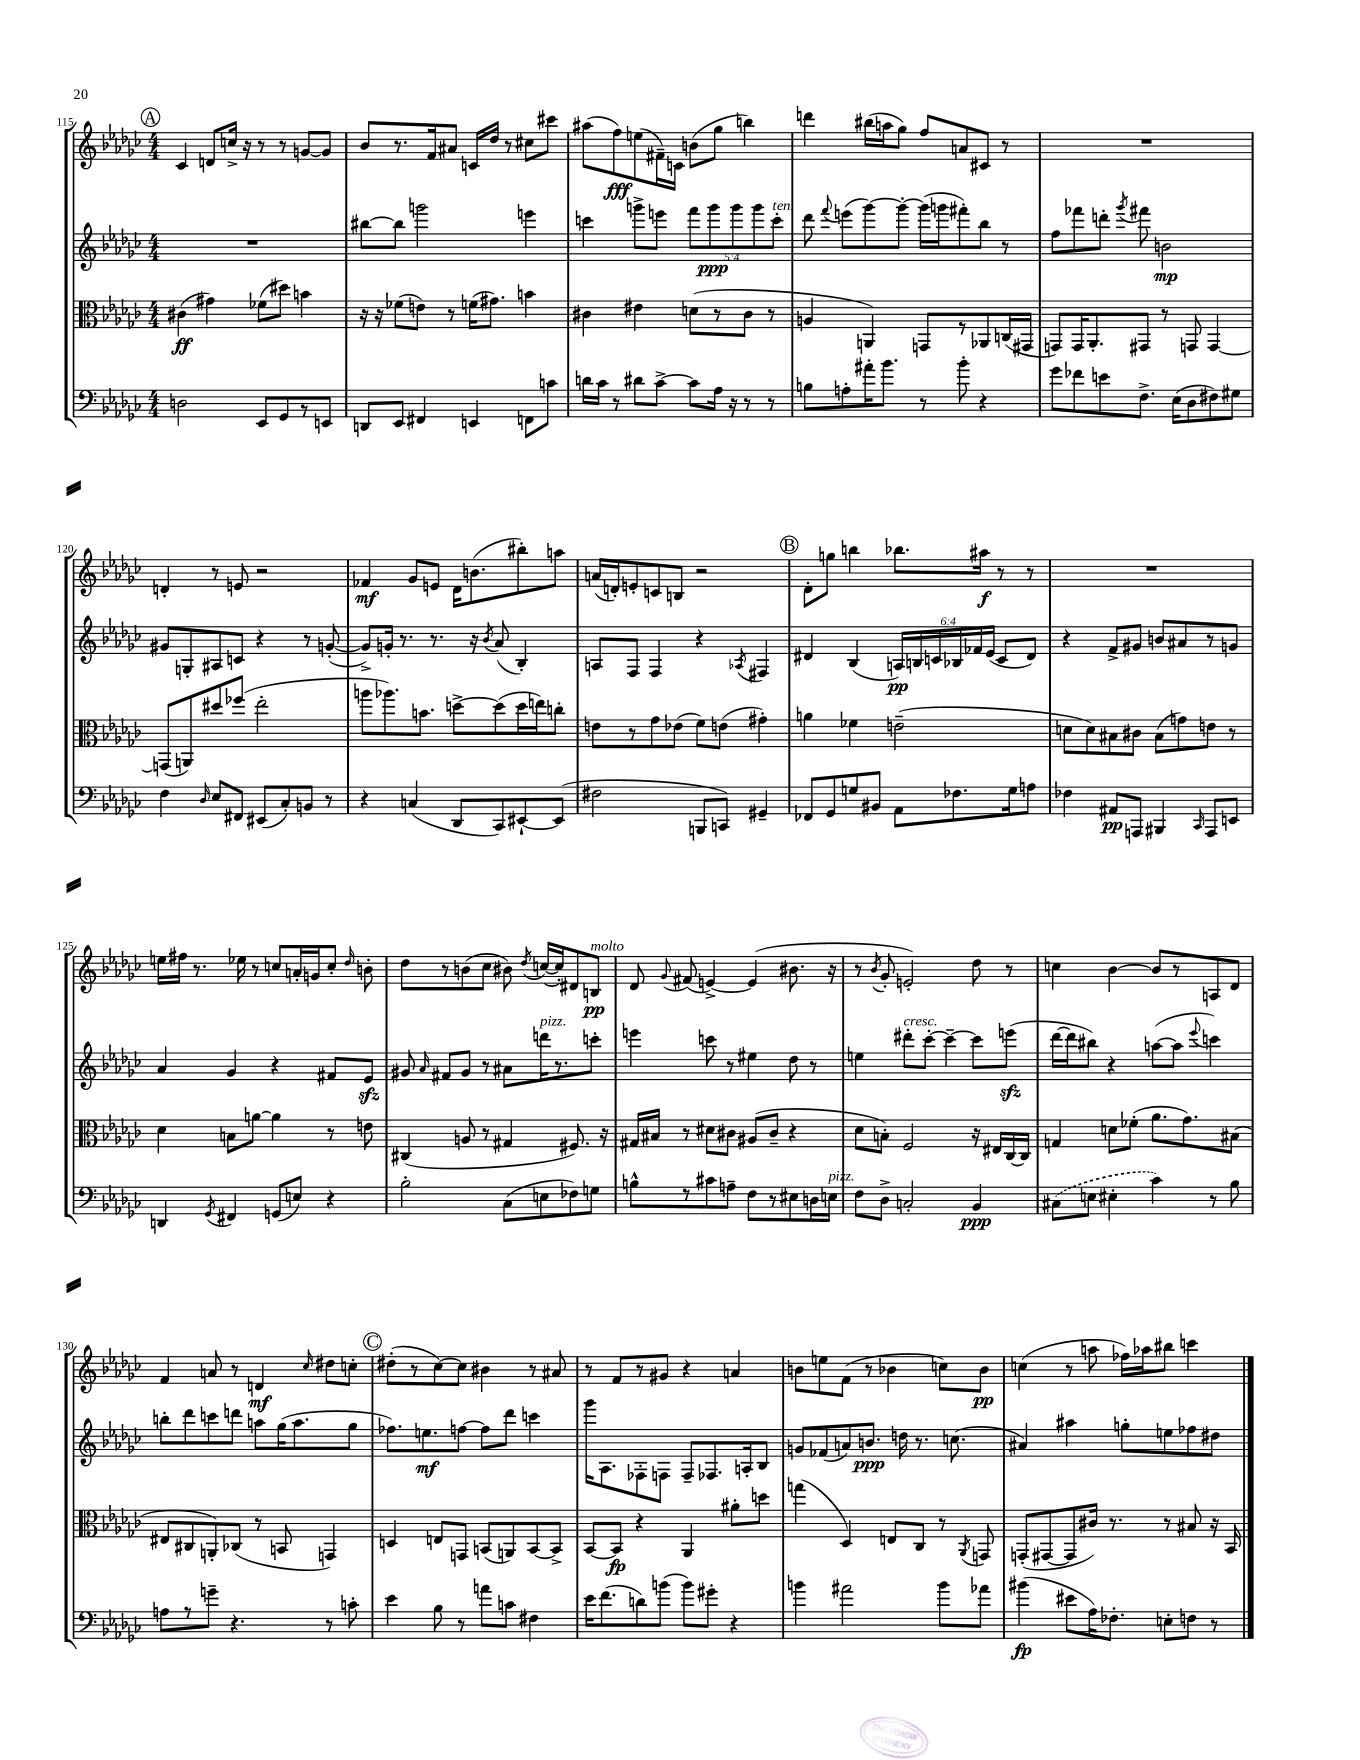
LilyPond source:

<<
\new StaffGroup <<
\new Staff = "s0" {
    \clef treble \key ges \major \numericTimeSignature \time 4/4
    \autoBeamOff \mark \markup { \circle "A" } ces'4 d'8[ c''16]-> r16 r8 r8 g'8[~ g'8] |
    bes'8[ r8. f'16 ais'8] c'16[ des''16] r8 cis''8[ cis'''8] |
    ais''8[( f''8\fff) e''8( fis'16--) c'16] b'8[( ges''8] b''4) |
    d'''4 bis''16[( a''16 ges''8]) f''8[ a'8 cis'8] r8 |
    R1 |
    d'4-. r8 e'8 r2 |
    fes'4\mf ges'8[ e'8] des'16[ b'8.( bis''8-.) a''8] |
    a'16[( d'16-.) e'8-. c'8 b8] r2 |
    \mark \markup { \circle "B" } des'8[-. g''8] b''4 bes''8.[ ais''16]\f r8 r8 |
    R1 |
    e''16[ fis''16] r8. ees''16 r8 c''8[ a'16-. g'16 c''8]-. \grace { des''16 } b'8-. |
    des''8[ r8 b'8( ces''8] bis'8) \acciaccatura { des''8 } c''16[~( c''16-.) dis'8 b8]\pp^\markup { \italic "molto" } |
    des'8 \appoggiatura { ges'8 } fis'8( e'4~->) e'4( bis'8. r16 |
    r8 \acciaccatura { bes'8 } ges'8-. e'2-.) des''8 r8 |
    c''4 bes'4~ bes'8[ r8 a8 des'8] |
    f'4 a'8 r8 d'4\mf \grace { ces''16 } dis''8[ c''8]-. |
    \mark \markup { \circle "C" } dis''8[-.( r8 ces''8~) ces''8] bis'4 r8 ais'8 |
    r8 f'8[ r8 gis'8] r4 a'4 |
    b'8[ e''8 f'8]( r8 bes'4 c''8[) bes'8]\pp |
    c''4( r8 a''8 fes''16[) aes''16 bis''8] c'''4 \bar "|." |
}
\new Staff = "s1" {
    \clef treble \key ges \major \numericTimeSignature \time 4/4 \override Staff.TupletNumber.text = #tuplet-number::calc-fraction-text
    \autoBeamOff \mark \markup { \circle "A" } R1 |
    bis''8[~ bis''8] g'''2 e'''4 |
    c'''4 g'''8[-> e'''8] \tuplet 5/4 { f'''8[ g'''8\ppp g'''8 g'''8 c'''8]-.^\markup { \italic "ten." } } |
    des'''8 \appoggiatura { f'''8 } e'''8[( ges'''8~) ges'''8]~-. ges'''16[( g'''16 fis'''8-.) bes''8] r8 |
    f''8[ fes'''8 d'''8]-. \acciaccatura { ges'''8 } fis'''8 b'2\mp |
    gis'8[ g8-. ais8 c'8] r4 r8 g'8~-.( |
    g'8[->) g'16]-. r8. r8. r16 \acciaccatura { bes'8 } aes'8( bes4-.) |
    a8[ f8] f4 r4 \acciaccatura { aes8 } fis4 |
    \mark \markup { \circle "B" } dis'4 bes4( \tuplet 6/4 { a16[\pp) b16 c'16 bes16 fes'16 ees'16]( } c'8[ dis'8]) |
    r4 f'8[-> gis'8] b'8[ ais'8 r8 g'8] |
    aes'4 ges'4 r4 fis'8[ ees'8]\sfz |
    gis'8 \grace { aes'16 } fis'8[ gis'8] r8 ais'8[ d'''16^\markup { \italic "pizz." } r8. c'''8]-. |
    e'''4 c'''8 r8 eis''4 des''8 r8 |
    e''4 dis'''8[-.^\markup { \italic "cresc." } ces'''8]~-. ces'''4~-- ces'''8[ e'''8]\sfz( |
    des'''16[~ des'''16 bis''8]) r4 a''8[~( a''8] \appoggiatura { ees'''8 } c'''4) |
    b''8[-. des'''8 c'''8 d'''8] a''8[ ges''16( a''8. ges''8] |
    \mark \markup { \circle "C" } fes''8.[) e''8.\mf f''8]~ f''8[ des'''8] c'''4 |
    ges'''16[ aes8. fes8-. f8] f8[-- fes8. a16-. bes8] |
    g'8[ fes'8( a'8) b'8.]\ppp d''16 r8. c''8.( |
    ais'4) ais''4 g''8[-. e''8 fes''8 dis''8] \bar "|." |
}
\new Staff = "s2" {
    \clef alto \key ges \major \numericTimeSignature \time 4/4
    \autoBeamOff \mark \markup { \circle "A" } cis'4\ff( gis'4) fes'8[( dis''8]) b'4 |
    r16 r16 fes'8[( e'8]) r8 f'16[( gis'8.]) b'4 |
    cis'4 eis'4 d'8[( r8 cis'8] r8 |
    a4 a,4) g,8[ r8 aes,8 c16( gis,16] |
    g,8[) g,16 aes,8.-. gis,8] r8 g,8 g,4~ |
    g,8[( a,8) dis''8 fes''8]( ees''2-. |
    a''8[ aes''8.) b'8.] d''8[~-> d''8( d''16 e''16) c''8]-. |
    e'8[ r8 ges'8 ees'8]( f'8[) e'8]( gis'4-.) |
    \mark \markup { \circle "B" } a'4 fes'4 e'2--( |
    d'8[ d'8) bis8 cis'8] bis8[( g'8) e'8] r8 |
    des'4 b8[ a'8]~ a'4 r8 e'8 |
    cis4( a8 r8 gis4 fis8.) r16 |
    gis16[ bis16] r8 dis'8[ cis'8] ais8[( cis'8]-- r4 |
    des'8[ b8]-.) f2 r16 eis16[ ces16~ ces16] |
    g4 d'8[ fes'8]-.( aes'8.[ ges'8.) bis8]( |
    eis8[ cis8 a,8-.) ces8]( r8 b,8 g,4) |
    \mark \markup { \circle "C" } d4 e8[ g,8] b,8[( a,8) b,8~ b,8]-> |
    bes,8[~ bes,8]\fp r4 aes,4 ais'8[-. d''8] |
    g''4( des4) e8[ ces8] r8 \acciaccatura { aes,8 } g,8 |
    g,8[-.( gis,8~ gis,8 cis'16]) r8. r8 bis8 r16 bes,16 \bar "|." |
}
\new Staff = "s3" {
    \clef bass \key ges \major \numericTimeSignature \time 4/4
    \autoBeamOff \mark \markup { \circle "A" } d2 ees,8[ ges,8 r8 e,8] |
    d,8[ ees,8] fis,4 e,4 f,8[ c'8] |
    d'16[ ces'16] r8 dis'8[ ces'8]~-> ces'8[ aes16] r16 r8 r8 |
    b8[ a8-. ais'16-. bes'8.] r8 bes'8-. r4 |
    ges'8[ fes'8 e'8 f8.]-> ees16[( des8 fis8) gis8] |
    f4 \grace { des16 } ees8[ fis,8] eis,8[( ces8-.) b,8] r8 |
    r4 c4( des,8[ ces,8) eis,8~-! eis,8]( |
    fis2 b,,8[ c,8]) gis,4-- |
    \mark \markup { \circle "B" } fes,8[ ges,8 g8 bis,8] aes,8[ fes8. g16 a8] |
    fes4 ais,8[\pp a,,8] bis,,4 \grace { ces,16 } a,,8[ e,8] |
    d,4 \acciaccatura { ges,8 } fis,4 g,8[( e8]) r4 |
    bes2-. ces8[( e8 fes8) g8] |
    b8[-^ r8 cis'8 a8]-- f8[ r8 eis8 d16 e16]^\markup { \italic "pizz." } |
    f8[ des8]-> c2-. bes,4\ppp |
    \once \slurDashed cis8[( e8] eis4-. ces'4) r8 bes8 |
    a8[ r8 g'8]-- r4. r8 c'8-. |
    \mark \markup { \circle "C" } ees'4 bes8 r8 a'8[ c'8] fis4 |
    ees'16[ f'8.( d'8) b'8]( b'8[) gis'8]-. r4 |
    b'4 ais'2 b'8[ aes'8] |
    bis'4\fp( eis'8[ aes16) fes8.]-. e8[-. f8] r8 \bar "|." |
}
>>
>>
\layout { \context { \Score currentBarNumber = #115 } }
